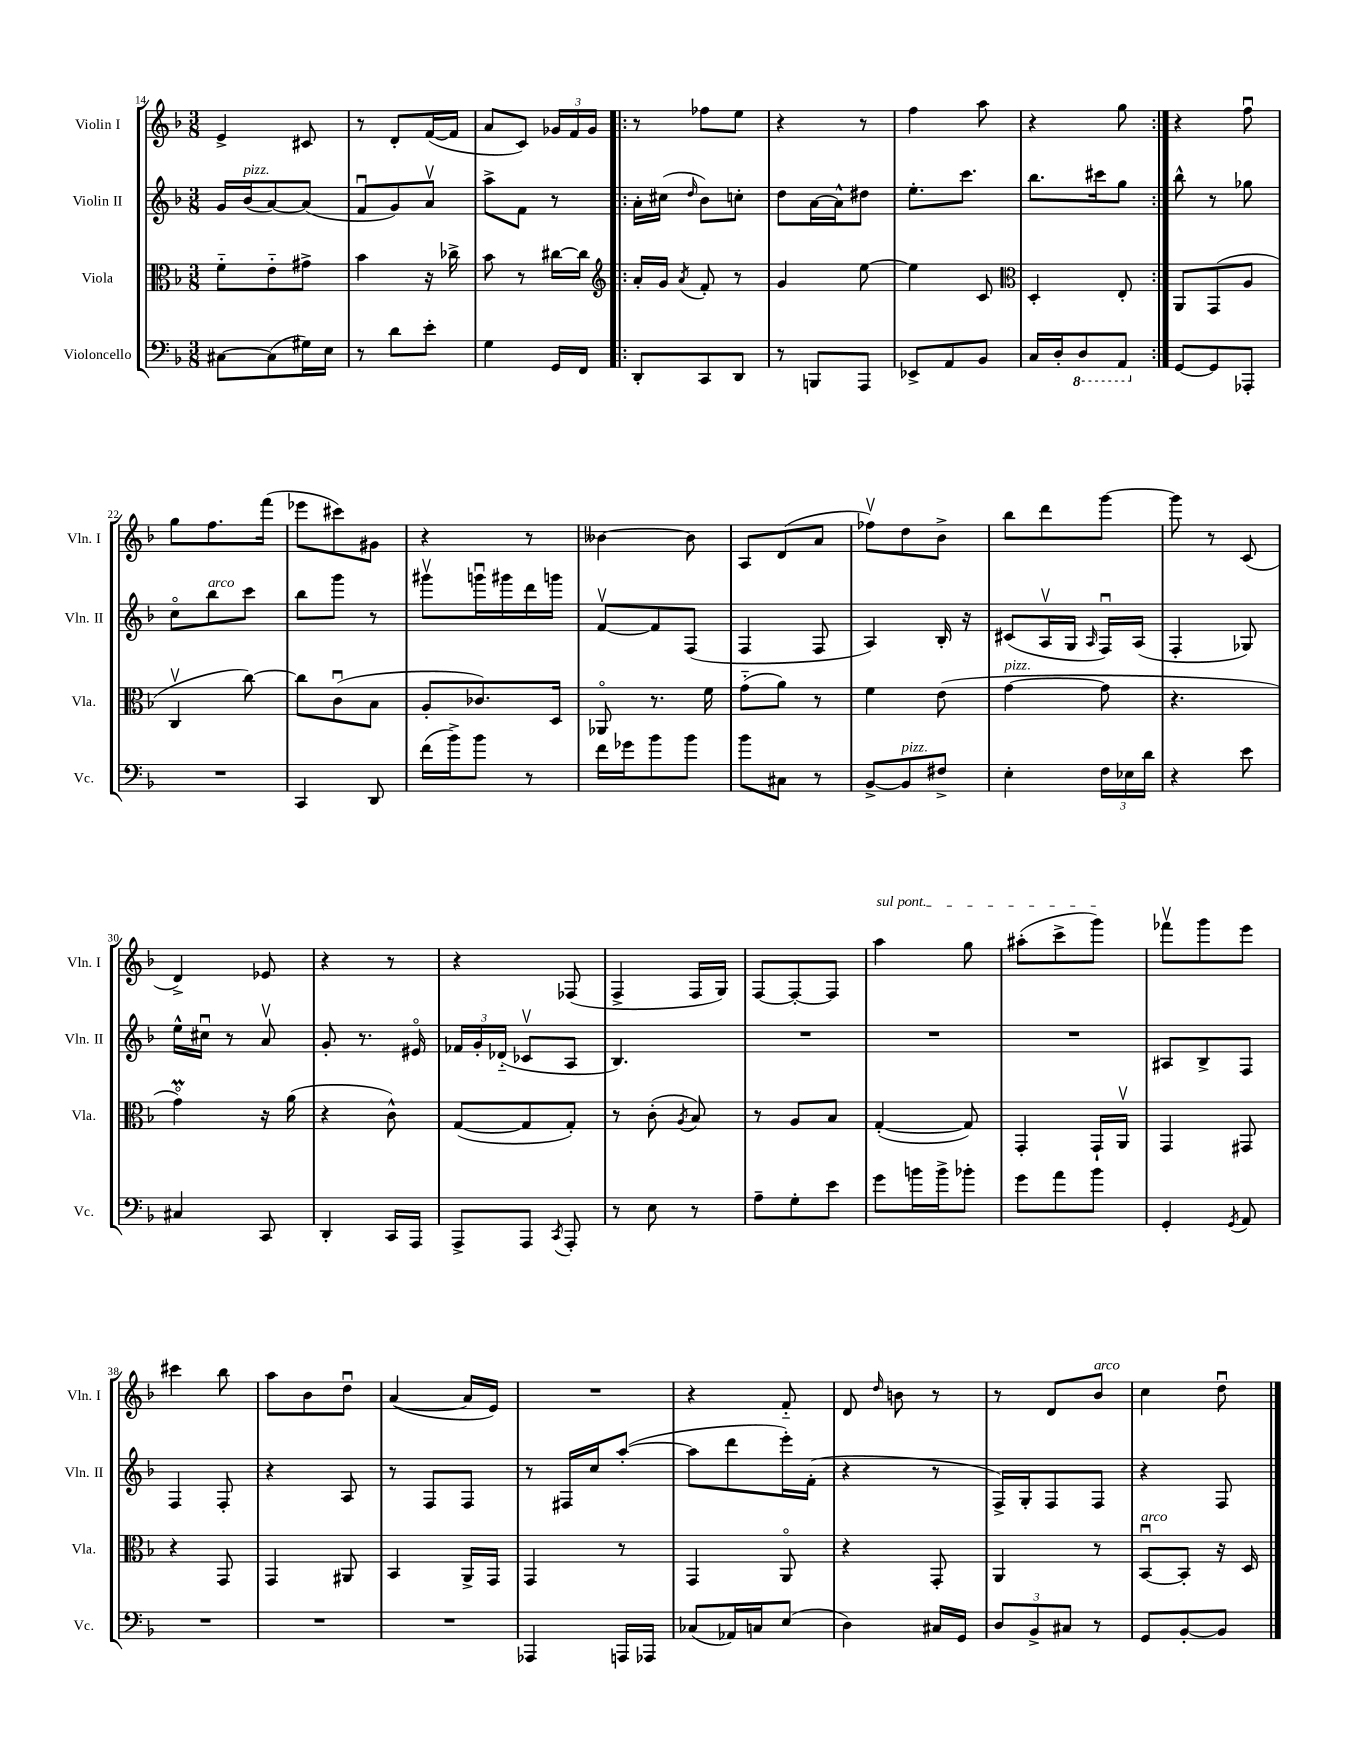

**kern	**kern	**kern	**kern
*part4	*part3	*part2	*part1
*staff4	*staff3	*staff2	*staff1
*I"Violoncello	*I"Viola	*I"Violin II	*I"Violin I
*I'Vc.	*I'Vla.	*I'Vln. II	*I'Vln. I
*clefF4	*clefC3	*clefG2	*clefG2
*k[b-]	*k[b-]	*k[b-]	*k[b-]
*M3/8	*M3/8	*M3/8	*M3/8
=14	=14	=14	=14
[8C#X\L	8f\L	16g/LL	4e^/
!	!	!LO:TX:a:i:t=pizz.	!
.	.	(16b-/J	.
(8C#\]	8e\	[8a/)	.
16G#X\L)	8g#X^\J	(8a/J]	8c#X/
16E\JJ	.	.	.
=15	=15	=15	=15
8r	4b-\	8fu/L	8r
8d\L	.	8g/)	8d'/L
8e'\J	16r	8av/J	([16f/L
.	16cc-X^\	.	16f/JJ]
=16	=16	=16	=16
4G\	8b-\	8aa^\L	8a/L
.	8r	8f\J	8c/J)
16GG/LL	[16cc#X\LL	8r	24g-X/LL
.	.	.	24f/
16FF/JJ	16cc#\JJ]	.	.
.	.	.	24g-/JJ
=17!|:	=17!|:	=17!|:	=17!|:
*	*clefG2	*	*
8DD'/L	16a'/LL	16a'\LL	8r
.	16g/JJ	(16cc#X\JJ	.
.	8qa/	16qqdd/	.
8CC/	8f'/	8b-\L)	8ff-X\L
8DD/J	8r	8ccn'\J	8ee\J
=18	=18	=18	=18
8r	4g/	8dd\L	4r
8BBBn/L	.	[16a\L	.
.	.	16a^^\J]	.
8AAA/J	[8ee\	8dd#X\J	8r
=19	=19	=19	=19
8EE-X^/L	4ee\]	8.ee'\L	4ff\
8AA/	.	.	.
.	.	8.ccc\J	.
8BB-/J	8c/	.	8aa\
=20	=20	=20	=20
*	*clefC3	*	*
16C/LL	4D'/	8.bb-\L	4r
16D'/J	.	.	.
*8ba	*	*	*
8DD/	.	.	.
.	.	16ccc#X\k	.
8AAA/J	8E'/	8gg\J	8gg\
=21:|!	=21:|!	=21:|!	=21:|!
*X8ba	*	*	*
[8GG/L	8AA/L	8bb-^^\	4r
8GG/]	(8GG/	8r	.
8AAA-X'/J	8A/J	8gg-X\	8ffu\
!!LO:LB:g=z
=22	=22	=22	=22
4.r	4Cv/	8cc\L	8gg\L
!	!	!LO:TX:a:i:t=arco	!
.	.	8bb-\	8.ff\
.	[8cc\)	8ccc\J	.
.	.	.	(16fff\Jk
=23	=23	=23	=23
4CC/	8cc\L]	8bb-\L	8eee-X\L
.	(8cu\	8ggg\J	8ccc#X\)
8DD/	8B-\J	8r	8g#X\J
=24	=24	=24	=24
(16f\LL	8A'/L	8ggg#Xv\L	4r
16b-^\J)	.	.	.
8b-\J	8.c-X/)	16gggnu\L	.
.	.	16ggg#X\	.
8r	.	16ddd\	8r
.	16D/Jk	16gggn\JJ	.
=25	=25	=25	=25
16f\LL	8AA-X/	[8fv/L	[4b--X\
16g-X\J	.	.	.
8b-\	8.r	8f/]	.
8b-\J	.	(8F/J	8b--\]
.	16f\	.	.
=26	=26	=26	=26
8b-\L	(8g\L	4F/	8A/L
8C#X\J	8a\J)	.	(8d/
8r	8r	8F/	8a/J
=27	=27	=27	=27
[8BB-^/L	4f\	4A/)	8ff-Xv\L)
!LO:TX:a:i:t=pizz.	!	!	!
8BB-/]	.	.	8dd\
8F#X^/J	(8e\	16B-'/	8b-^\J
.	.	16r	.
=28	=28	=28	=28
!	!LO:TX:a:i:t=pizz.	!	!
4E'\	[4g\	(8c#X/L	8bb-\L
.	.	16Av/L	8ddd\
.	.	16G/JJ	.
.	.	16qqA/	.
24F\LL	8g\]	16Fu/LL)	[8ggg\J
24E-X\	.	.	.
.	.	(16A/JJ	.
24d\JJ	.	.	.
=29	=29	=29	=29
4r	4.r	4F'/	8ggg\]
.	.	.	8r
8e\	.	8G-X/)	(8c/
!!LO:LB:g=z
=30	=30	=30	=30
4C#X/	4gM\)	16ee^^\LL	4d^/)
.	.	16cc#Xu\JJ	.
.	.	8r	.
8CC/	16r	8av/	8e-X/
.	(16a\	.	.
=31	=31	=31	=31
4DD'/	4r	8g'/	4r
.	.	8.r	.
16CC/LL	8c^^\)	.	8r
16AAA/JJ	.	16e#X/	.
=32	=32	=32	=32
8AAA^/L	([8G/L	24f-X/LL	4r
.	.	24g'/	.
.	.	(24d-X/JJ	.
8AAA/J	8G/]	8c-Xv/L	.
8qCC/	.	.	.
8AAA'/	8G'/J)	8A/J	(8F-X/
=33	=33	=33	=33
8r	8r	4.B-/)	4F^/
8E\	(8c'\	.	.
.	8qA/	.	.
8r	8B-/)	.	16F/LL
.	.	.	16G/JJ)
=34	=34	=34	=34
8A~\L	8r	4.r	[8F/L
8G'\	8A/L	.	8F'/_
8e\J	8B-/J	.	8F/J]
=35	=35	=35	=35
!	!	!	!LO:TX:a:i:t=sul pont.
8g\L	([4G'/	4.r	4aa\
16bn\L	.	.	.
16b^\J	.	.	.
8b-X'\J	8G/])	.	8gg\
=36	=36	=36	=36
8g\L	4GG'/	4.r	(8aa#X'\L
8a\	.	.	8ccc^\
8b-\J	16GG`/LL	.	8ggg\J)
.	16AAv/JJ	.	.
=37	=37	=37	=37
4GG'/	4GG/	8A#X/L	8fff-Xv\L
.	.	8B-^/	8ggg\
8qGG/	.	.	.
8AA/	8GG#X/	8F/J	8eee\J
!!LO:LB:g=z
=38	=38	=38	=38
4.r	4r	4F/	4ccc#X\
.	8GG/	8F'/	8bb-\
=39	=39	=39	=39
4.r	4GG/	4r	8aa\L
.	.	.	8b-\
.	8AA#X/	8A/	8ddu\J
=40	=40	=40	=40
4.r	4BB-/	8r	([4a/
.	.	8F/L	.
.	16AA^/LL	8F/J	16a/LL]
.	16GG/JJ	.	16e/JJ)
=41	=41	=41	=41
4AAA-X/	4GG/	8r	4.r
.	.	16F#X/LL	.
.	.	16cc/J	.
16AAAn/LL	8r	([8aa'/J	.
16AAA-X/JJ	.	.	.
=42	=42	=42	=42
(8C-X/L	4GG/	8aa\L]	4r
16AA-X/L)	.	8ddd\	.
16Cn/J	.	.	.
(8E/J	8AA/	16eee'\L)	8f/
.	.	(16f'\JJ	.
=43	=43	=43	=43
4D\)	4r	4r	8d/
.	.	.	16qqdd/
.	.	.	8bn\
16C#X/LL	8GG'/	8r	8r
16GG/JJ	.	.	.
=44	=44	=44	=44
12D/L	4AA/	16F^/LL)	8r
.	.	16G'/J	.
12BB-^/	.	.	.
.	.	8F/	8d/L
12C#X/J	.	.	.
!	!	!	!LO:TX:a:i:t=arco
8r	8r	8F/J	8b-/J
=45	=45	=45	=45
!	!LO:TX:a:i:t=arco	!	!
8GG/L	[8BB-u/L	4r	4cc\
[8BB-'/	8BB-'/J]	.	.
8BB-/J]	16r	8F/	8ddu\
.	16D/	.	.
==	==	==	==
*-	*-	*-	*-
